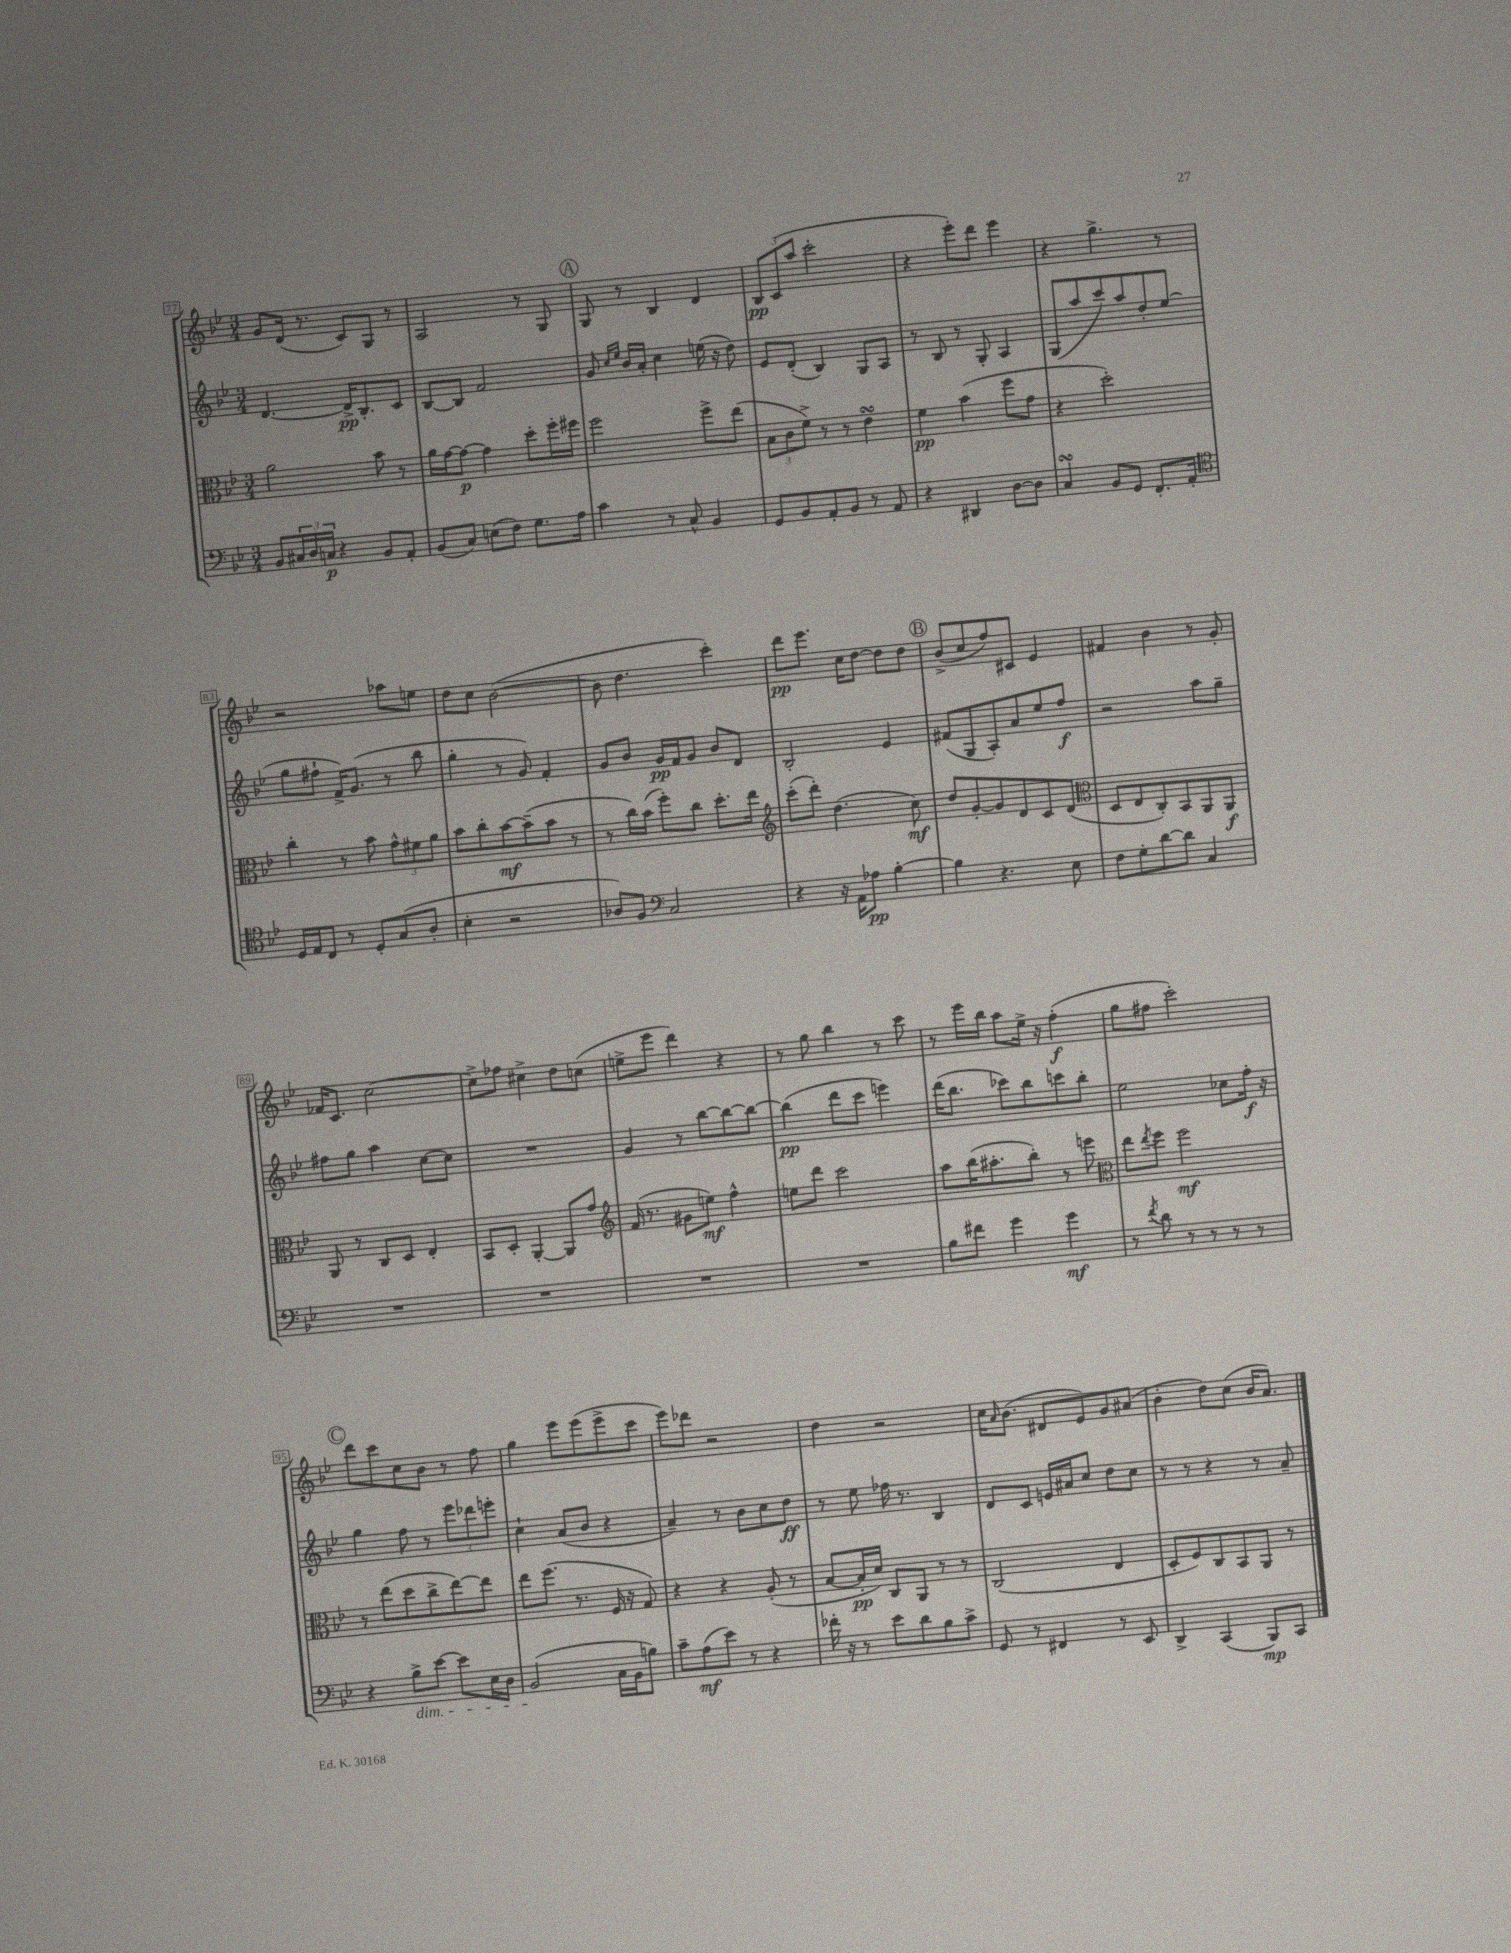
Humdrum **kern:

**kern	**kern	**kern	**kern
*staff4	*staff3	*staff2	*staff1
*clefF4	*clefC3	*clefG2	*clefG2
*k[b-e-]	*k[b-e-]	*k[b-e-]	*k[b-e-]
*M3/4	*M3/4	*M3/4	*M3/4
8BB-	2a	[4.d	8g
24C#	.	.	(16d
24D	.	.	.
.	.	.	8.r
24C	.	.	.
4r	.	.	.
.	.	16d^]	8c)
.	.	8.B-'	.
8BB-	8b-	.	8G
8AA'	8r	8c	8r
=	=	=	=
(8BB-	16a	[8B-	2A
.	[16g	.	.
8C)	8g_	8B-]	.
(8E	4g]	2f	.
8F)	.	.	.
8.G	8dd'	.	8r
.	16ff'	.	8G
16A	16ff#	.	.
=	=	=	=
4c	2ff	8g	8G
.	.	16qqcc	.
.	.	16qqee-	.
.	.	16b-	8r
.	.	16a'	.
8r	.	4cc	4B-
8C^^	.	.	.
4BB-	8ff^	(16ee	4d
.	.	16r	.
.	(8ee-	8dd)	.
=	=	=	=
8GG	12B-	8e-	12B-
.	12c	.	(12c
8BB-	.	(8d'	.
.	12f^)	.	12aa
8AA'	8r	4B-)	2ccc'
8BB-	8r	.	.
8r	4e-	8G	.
8AA	.	8A	.
=	=	=	=
4r	4f	8r	4r
.	.	8B-	.
4DD#	(4b-	8r	8eee-')
.	.	8G'	8ddd
[8D	8ff	4A	4eee-
8D]	8g	.	.
=	=	=	=
4C	4r	(8G	4r
.	.	8aa	.
8BB-	2dd')	8ccc)	4.gg^
8GG	.	8aa	.
8.FF'	.	8dd'	.
.	.	(8ee-	8r
16AA'	.	.	.
=	=	=	=
*clefC4	*	*	*
16D	4cc'	8gg	2r
16E-	.	.	.
8C	.	8ff#`	.
8r	8r	16f^)	.
.	.	(8.g	.
8D'	8b-	.	.
(8G	12g^^	8r	8aa-
.	12f#	.	.
8A'	.	8bb-	8ee
.	12a	.	.
=	=	=	=
4B-'	8b-	4gg'	8dd
.	8cc'	.	8cc
2r	[8b-	8r	([2b-
.	(8b-~]	8g)	.
.	8b-	4f'	.
.	8r	.	.
=	=	=	=
8A-)	8r	8g	8b-]
8F	16cc)	8b-	4.dd
.	(16b-	.	.
*clefF4	*	*	*
2C	8ff')	16g	.
.	.	16f	.
.	8cc	8g	.
.	8.dd'	8b-	4ccc')
.	.	8d	.
.	16ee-	.	.
=	=	=	=
*	*clefG2	*	*
4r	(8ccc'	2B-'	8ddd
.	8ddd')	.	8.eee-
16r	(4.dd	.	.
16AA	.	.	16cc
8A-	.	.	[8dd
[4B-'	.	4e-	8dd]
.	8cc)	.	8dd
=	=	=	=
4B-]	8dd	(8f#	(8b-^
.	[8g'	8G	8cc
4.r	8g]	8A')	8ff)
.	8d	8a	8c#
.	8c	8ee-	4e-
8E-	(8d	8ff	.
=	=	=	=
*	*clefC3	*	*
8F	8D	2r	4f#
8G'	8E-	.	.
[8d	8C')	.	4b-
8d]	8BB-	.	.
4C	8AA	8aa	8r
.	8AA	8gg~	8g'
=	=	=	=
2.r	8AA	8ff#	16f-
.	.	.	8.c
.	8r	8gg	.
.	8C	4aa	[2cc
.	8D	.	.
.	4E-'	[8cc	.
.	.	8cc]	.
=	=	=	=
2.r	8BB-	2.r	8cc^]
.	8D'	.	8ff-
.	[4AA'	.	4cc#^
.	8AA]	.	8dd
.	8g	.	(8cc
=	=	=	=
*	*clefG2	*	*
2.r	(16f	4g	8ee^
.	8.r	.	.
.	.	.	8eee-
.	8g#	8r	4ddd)
.	8ee)	[8bb-	.
.	4ff^^	8bb-_	4r
.	.	8bb-_	.
=	=	=	=
2.r	8ee	(4bb-]	8r
.	8ddd	.	8gg
.	2ccc	8ddd	4bb-
.	.	8ccc	.
.	.	4eee)	8r
.	.	.	8ccc
=	=	=	=
8B-	8aa	(16ddd	8r
.	.	8.bb-	.
8f#	(16bb-	.	16eee-
.	8.aa#'	.	16bb-
4g	.	8ccc-)	8aa
.	8bb-')	8bb-	16ee-^
.	.	.	16r
4g	8r	8ccc	(4ff'
.	8eee	8bb-'	.
=	=	=	=
*	*clefC3	*	*
8r	8ee-	2ee-	8gg
8qf	8qee-	.	.
8d	8ff	.	8ff#
8r	2ff	.	2ccc')
8r	.	.	.
8r	.	8cc-	.
8r	.	16ff'	.
.	.	16r	.
=	=	=	=
4r	8r	4gg	8ddd
.	(8ee-	.	8ccc
8B-^	8dd	8ff	8cc
[8e-	8cc^	8r	8b-
8e-]	[8ee-)	12eee-	8r
.	.	12ddd-	.
16E-	8ee-]	.	8ff
.	.	12eee'	.
16D	.	.	.
=	=	=	=
(2BB-	8ee-	4cc`	4gg
.	(8.ff	.	.
.	.	(8a	8eee-
.	8.r	.	.
.	.	8b-	(8eee-
16C	16F	4r	8eee-^
16BB-	16r	.	.
8B)	8G)	.	8ccc
=	=	=	=
8c~	4r	4a~)	8eee-)
(8A	.	.	8ddd-
8e-)	4r	8r	2r
8r	.	8b-	.
4r	(8A'	8cc	.
.	8r	8dd	.
=	=	=	=
16f-'	[8B-	8r	4dd
16r	.	.	.
8r	16B-']	8ee-	.
.	16d)	.	.
8e-	8C	16ff-	2r
.	.	8.r	.
8d	8AA	.	.
8B-	8r	4B-	.
8c^	8r	.	.
=	=	=	=
8GG	(2C	8d	16cc
.	.	.	16qqa
.	.	.	(8.b-
8r	.	8c	.
4FF#	.	16e	8d#
.	.	16a#	.
.	.	8cc	8e-)
8r	4E-	8dd	8g
8EE-	.	8cc	(8a#
=	=	=	=
4DD^	8D'	8r	4b-'
.	8F)	8r	.
(4CC	8C	4r	8dd)
.	8BB-	.	(8cc
8BBB-)	8AA	8r	16b-
.	.	.	8.a)
8CC	8r	8a~	.
==	==	==	==
*-	*-	*-	*-
